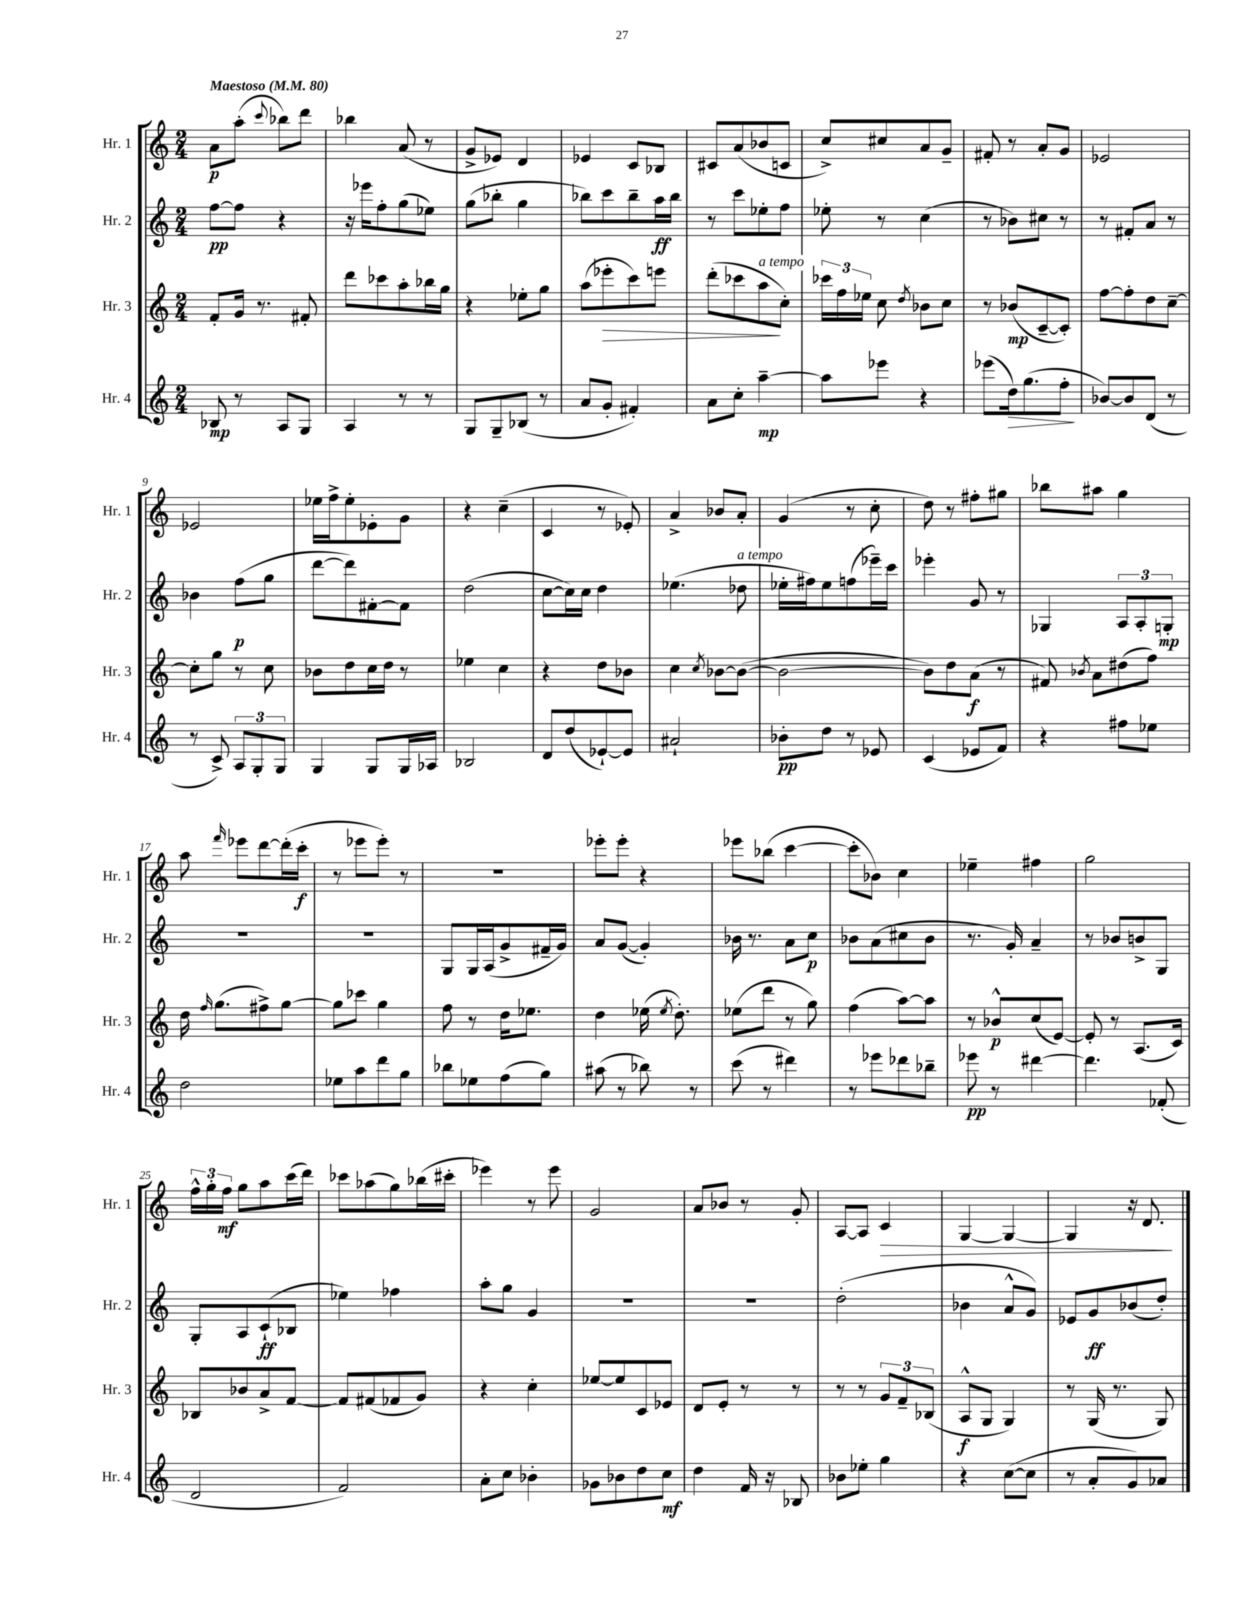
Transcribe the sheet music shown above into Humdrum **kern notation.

**kern	**kern	**kern	**kern
*staff4	*staff3	*staff2	*staff1
*clefG2	*clefG2	*clefG2	*clefG2
*k[]	*k[]	*k[]	*k[]
*M2/4	*M2/4	*M2/4	*M2/4
*MM80	*MM80	*MM80	*MM80
8B-	8f'	[8ff	8a
8r	16g	8ff]	(8aa'
.	8.r	.	.
.	.	.	8qqccc
8A	.	4r	8bb-)
8G	8f#'	.	8ddd
=	=	=	=
4A	8ddd	16r	4bb-
.	.	16eee-	.
.	8ccc-	8ff'	.
8r	8aa'	(8gg	(8a
8r	16bb-	8ee-)	8r
.	16gg	.	.
=	=	=	=
8G	4r	(8gg	8g^
8G~	.	8bb-'	8e-)
(8B-	8ee-'	4gg	4d
8r	8gg	.	.
=	=	=	=
8a	(8aa	8bb-)	4e-
8g'	8eee-'	8ccc	.
4f#')	8ccc)	8bb-~	8c
.	8eee	16aa	8B-
.	.	16bb-	.
=	=	=	=
8a	(8ddd'	8r	8c#
8cc'	8ccc-	8ccc	(8a
[4aa~	8aa	8ee-'	8b-
.	8cc')	8ff	8c
=	=	=	=
8aa]	24ccc-	8ee-'	8cc^)
.	24ff	.	.
.	24ee-	.	.
8eee-	8cc	8r	8cc#
.	8qdd	.	.
4r	8b-	(4cc	8a
.	8cc	.	8g~
=	=	=	=
(8eee-	8r	8r	8f#'
16dd)	(8b-	8b-)	8r
(8.gg	.	.	.
.	[8c~	8cc#	8a'
8ff'	8c'])	8r	8g
=	=	=	=
[8b-)	[8ff	8r	2e-
8b-]	8ff']	8f#'	.
(8d	8dd	8a	.
8r	[8cc~	8r	.
=	=	=	=
8r	8cc']	4b-	2e-
8c^)	8gg	.	.
12A	8r	(8ff	.
12G'	.	.	.
.	8cc	8gg	.
12G	.	.	.
=	=	=	=
4G	8b-	[8ddd	16ee-
.	.	.	16ff^
.	8dd	8ddd])	8ee-'
8G	16cc	[8f#'	8e-'
.	16dd	.	.
16G	8r	8f#]	8g
16A-	.	.	.
=	=	=	=
2B-	4ee-	(2dd	4r
.	4cc	.	(4cc~
=	=	=	=
8d	4r	[8cc	4c
(8dd	.	16cc])	.
.	.	16cc	.
[8e-`)	8dd	4dd	8r
8e-]	8b-	.	8e-')
=	=	=	=
2a#`	4cc	(4.ee-	4a^
.	8qcc	.	.
.	[8b-	.	8b-
.	(8b-_	8dd-	8a'
=	=	=	=
8b-'	2b-_	16ee-'	(4g
.	.	16ff#)	.
8dd	.	8ee-	.
8r	.	(8ff	8r
8e-	.	16eee-~)	8cc'
.	.	16ccc	.
=	=	=	=
(4c	8b-])	4eee-'	8dd)
.	8dd	.	8r
8e-	(8a	8g	8ff#'
8f)	8r	8r	8gg#
=	=	=	=
4r	8f#)	4G-	8bb-
.	8qb-	.	.
.	8a	.	8aa#
8ff#	(8dd#	12A	4gg
.	.	12A'	.
8ee-	8ff)	.	.
.	.	12G'	.
=	=	=	=
2dd	16dd	2r	8aa
.	16qqff	.	.
.	(8.gg	.	.
.	.	.	16qqfff
.	.	.	8eee-
.	8ff#^)	.	[8ddd
.	[8gg	.	(16ddd']
.	.	.	16ccc'
=	=	=	=
8ee-	8gg]	2r	8r
8aa	8ccc-	.	8eee-
8ddd	4gg	.	8eee-')
8gg	.	.	8r
=	=	=	=
8bb-	8ff	8G	2r
8ee-	8r	16G	.
.	.	(16A	.
(8ff	16dd	8g^	.
.	8.ee-	.	.
8gg)	.	16f#~	.
.	.	16g)	.
=	=	=	=
(8aa#	4dd	8a	8eee-'
8r	.	([8g	8eee-'
8bb-)	(16ee-	4g'])	4r
.	8qee-	.	.
.	8.dd')	.	.
8r	.	.	.
=	=	=	=
(8ccc	(8ee-	16b-	8eee-
.	.	8.r	.
8r	8ddd	.	(8bb-
4ddd#)	8r	8a	[4ccc
.	8gg)	8cc	.
=	=	=	=
8r	(4ff	8b-	8ccc']
8eee-	.	(8a	8b-)
8ddd-	[8aa)	8cc#	4cc
8bb-~	8aa]	8b-	.
=	=	=	=
8eee-	8r	8.r	4ee-~
8r	8b-^^	.	.
.	.	16g')	.
[4ddd#	(8cc	4a~	4ff#
.	[8e)	.	.
=	=	=	=
4.ddd#]	8e']	8r	2gg
.	8r	8b-	.
.	(8.A	8b^	.
(8f-'	.	8G	.
.	16c)	.	.
=	=	=	=
2d	8B-	8G'	24ff^^
.	.	.	24gg'
.	.	.	24ff
.	8b-	8A	8gg
.	8a^	(8c`	8aa
.	[8f	8B-	(16ccc
.	.	.	16ddd)
=	=	=	=
2f)	8f]	4ee-)	8ccc-
.	(8f#	.	(8aa-
.	8f-	4ff-	8gg)
.	8g)	.	(16bb-
.	.	.	16ccc#'
=	=	=	=
8a'	4r	8aa'	4eee-)
8cc	.	8gg	.
4b-'	4cc'	4g	8r
.	.	.	8eee-
=	=	=	=
8g-	[8ee-	2r	2g
8b-	8ee-]	.	.
8dd	8c	.	.
8cc	8e-	.	.
=	=	=	=
4dd	8d	2r	8a
.	8e'	.	8b-
16f	8r	.	8r
16r	.	.	.
8B-	8r	.	8g'
=	=	=	=
8b-	8r	(2dd'	[8A
8ee-'	8r	.	8A]
4gg	12g	.	4c
.	12f~	.	.
.	(12B-	.	.
=	=	=	=
4r	8A^^	4b-	[4G
.	8G	.	.
([8cc	4G)	8a^^	4G_
8cc]	.	8g)	.
=	=	=	=
8r	8r	8e-	4G]
8a'	(16G	8g	.
.	8.r	.	.
8g)	.	(8b-	16r
.	.	.	8.d
8a-	8G)	8dd')	.
==	==	==	==
*-	*-	*-	*-
